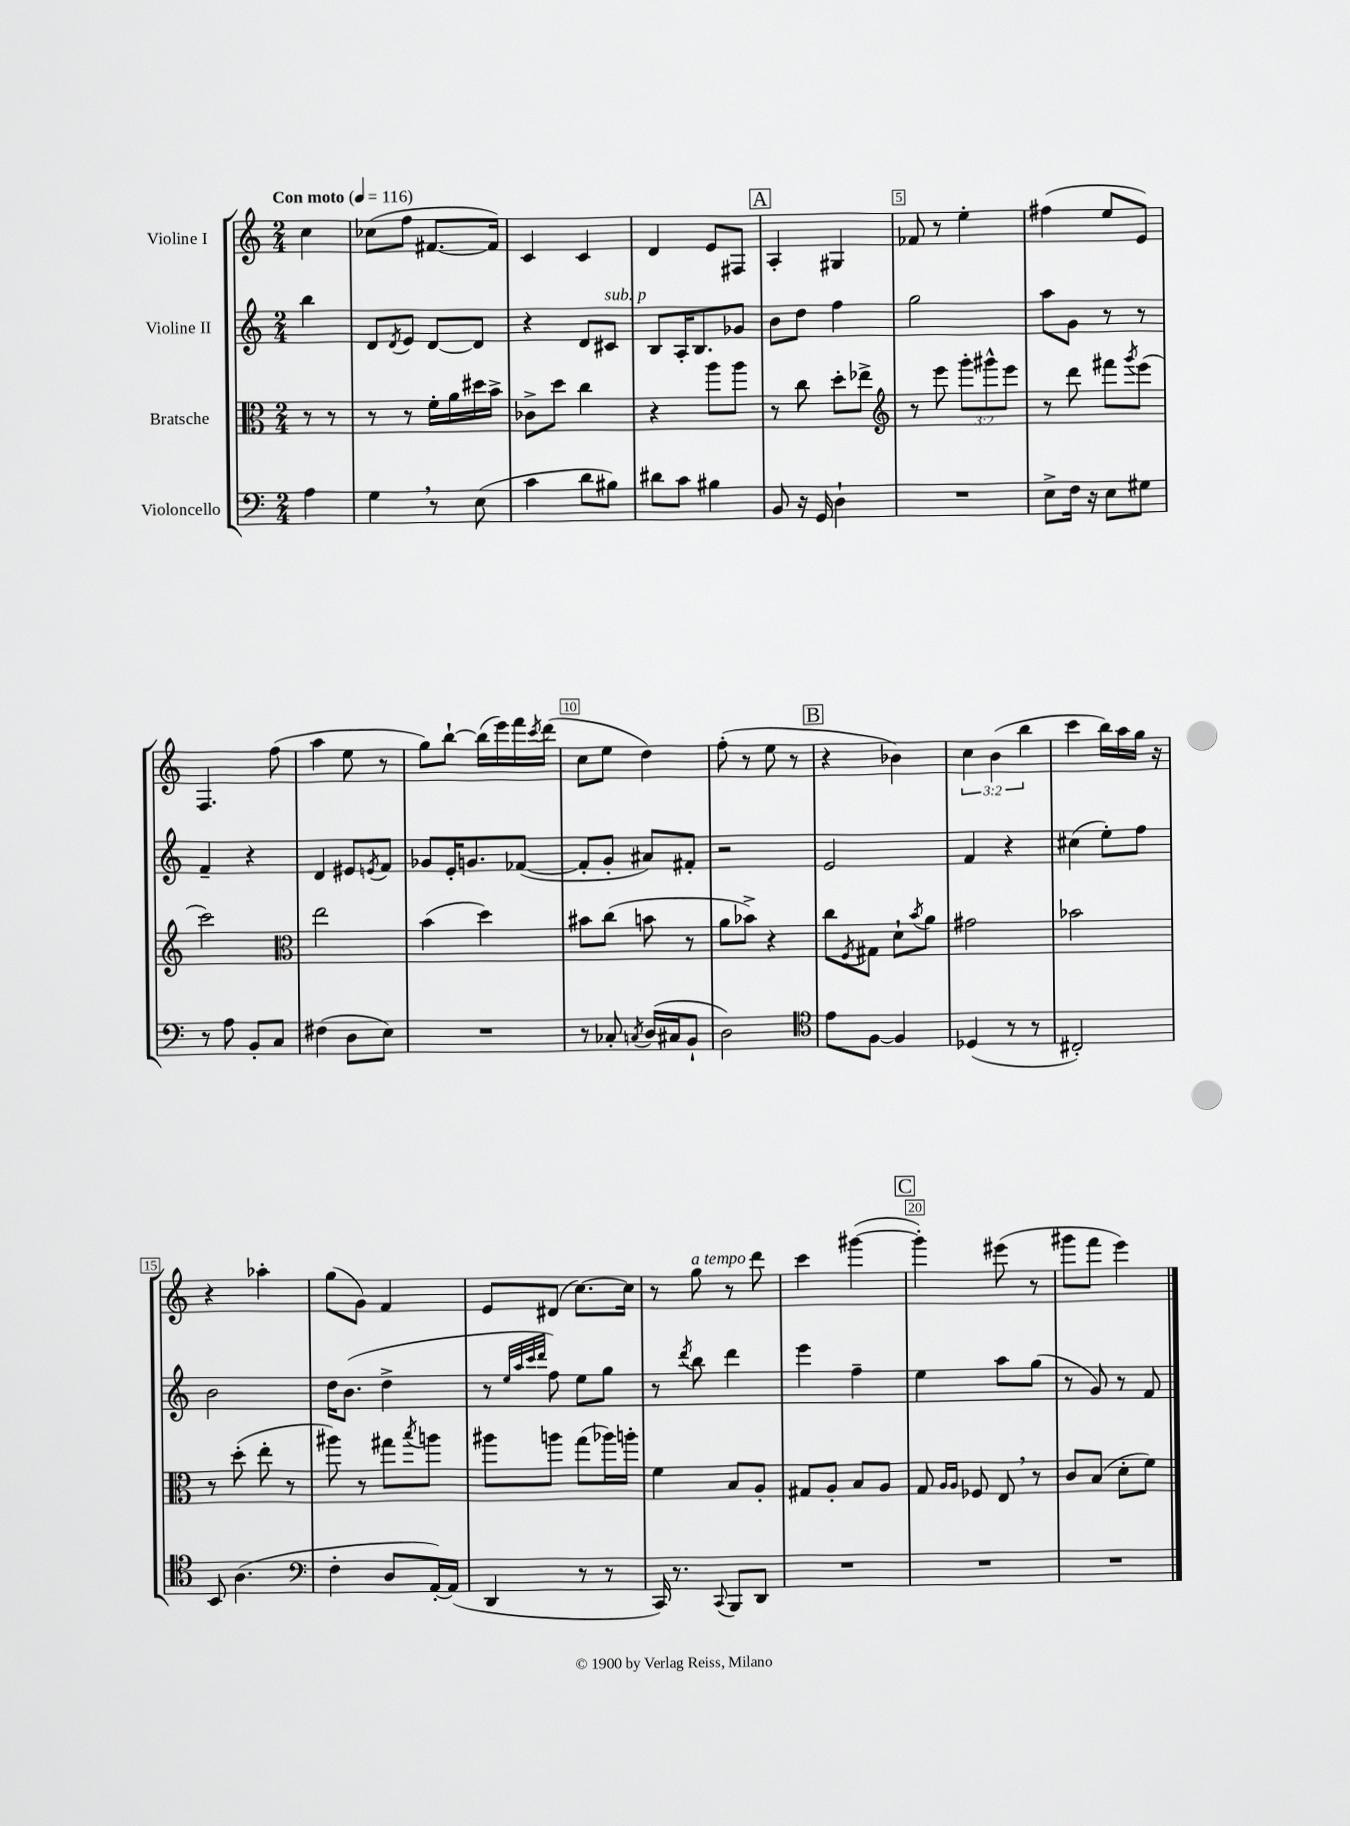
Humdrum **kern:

**kern	**kern	**kern	**kern
*staff4	*staff3	*staff2	*staff1
*clefF4	*clefC3	*clefG2	*clefG2
*k[]	*k[]	*k[]	*k[]
*M2/4	*M2/4	*M2/4	*M2/4
*MM116	*MM116	*MM116	*MM116
4A\	8r	4bb\	4cc\
.	8r	.	.
=	=	=	=
4G\	8r	8d/L	(8cc-\L
.	.	8qd/	.
.	8r	8e/J	8ff\J
8r	16f'\LL	[8d/L	[8.f#/L
.	16a\	.	.
(8E\	16dd#\	8d/]J	.
.	16b^\JJ	.	16f#/]Jk)
=	=	=	=
4c\	8c-^\L	4r	4c/
.	8dd\J	.	.
8d\L	4cc\	8d/L	4c/
8B#\J)	.	8c#/J	.
=	=	=	=
8d#\L	4r	8B/L	4d/
8c\J	.	16A'/K	.
.	.	8.B/	.
4B#\	8aa\L	.	8e/L
.	8aa\J	8g-/J	8F#/J
=	=	=	=
8BB/	8r	8b\L	4A'/
16r	8cc\	8dd\J	.
16GG/	.	.	.
4D`\	8dd'\L	4ff\	4G#/
.	8ee-^\J	.	.
=	=	=	=
*	*clefG2	*	*
2r	8r	2gg\	8f-/
.	8eee\	.	8r
.	12ggg'\L	.	4ee'\
.	12ggg#^^\	.	.
.	12eee\J	.	.
=	=	=	=
8E^\L	8r	8aa\L	(4ff#\
16F\Jk	8ddd\	8g\J	.
16r	.	.	.
8E\L	8fff#\L	8r	8ee/L
.	8qggg/	.	.
8G#\J	(8eee\J	8r	8e/J)
=	=	=	=
8r	2ccc\)	4f~/	4.F/
8A\	.	.	.
8BB'/L	.	4r	.
8C/J	.	.	(8ff\
=	=	=	=
*	*clefC3	*	*
(4F#\	2ee\	4d/	4aa\
8D\L	.	8e#/L	8ee\
.	.	8qe/	.
8E\J)	.	8f/J	8r
=	=	=	=
2r	(4b\	8g-/L	8gg\L)
.	.	16e'/K	[8bb`\J
.	.	8.g/	.
.	4dd\)	.	(16bb\]LL
.	.	.	16eee\)
.	.	([8f-/J	16fff\
.	.	.	8qccc/
.	.	.	(16ddd\JJ
=	=	=	=
8r	8b#\L	8f-'/]L	8cc\L
8C-'/	(8cc\J	8g'/J	8ee\J
8qC/	.	.	.
(16D/LL	8b\	8a#/L)	4dd\)
16C#/J	.	.	.
8BB`/J	8r	8f#'/J	.
=	=	=	=
2D\)	8a\L	2r	(8ff'\
.	8b-^\J)	.	8r
.	4r	.	8ee\
.	.	.	8r
=	=	=	=
*clefC4	*	*	*
8e\L	8cc\L	2e/	4r
.	8qF/	.	.
[8F\J	8G#\J	.	.
4F/]	8d`\L	.	4b-\)
.	8qb/	.	.
.	8a\J	.	.
=	=	=	=
(4D-/	2g#\	4f/	6cc\
.	.	.	(6b\
8r	.	4r	.
.	.	.	6bb\
8r	.	.	.
=	=	=	=
2C#'/)	2b-\	(4cc#\	4ccc\
.	.	8ee'\L)	16bb\LL)
.	.	.	16aa\
.	.	8ff\J	16gg\JJ
.	.	.	16r
=	=	=	=
8BB/	8r	2b\	4r
(4.A\	(8dd'\	.	.
.	8ee'\	.	4aa-'\
.	8r	.	.
=	=	=	=
*clefF4	*	*	*
4F'\	8aa#\)	16dd\LK	(8gg\L
.	.	(8.b\J	.
.	8r	.	8g\J)
8D/L	8gg#\L	4dd^\	4f/
.	8qbb/	.	.
[16AA'/L)	8aa\J	.	.
(16AA/]JJ	.	.	.
=	=	=	=
4DD/	8aa#\L	8r	8e/L
.	.	32qqee/LLL	.
.	.	32qqaa/	.
.	.	32qqccc/	.
.	.	32qqddd/JJJ	.
.	8aa\J	8ff\)	(8d#/J
8r	(8gg\L	8ee\L	[8.cc\L)
8r	16aa-\L)	8gg\J	.
.	16aa'\JJ	.	16cc\]Jk
=	=	=	=
16CC/)	4f\	8r	8r
8.r	.	.	.
.	.	8qddd/	.
.	.	8bb\	8gg\
8qqCC/	.	.	.
8BBB/L	8B/L	4ddd\	8r
8DD/J	8A'/J	.	8ddd\
=	=	=	=
2r	8G#/L	4eee\	4ccc\
.	8A'/J	.	.
.	8B/L	4ff~\	([4ggg#\
.	8A/J	.	.
=	=	=	=
2r	8G/	4ee\	4ggg#'\])
.	16qqA/LL	.	.
.	16qqA/JJ	.	.
.	8F-/	.	.
.	8E/	8aa\L	(8eee#\
.	8r	(8gg\J	8r
=	=	=	=
2r	8c/L	8r	8ggg#\L
.	(8B/J	8g/)	8fff\J
.	8d'\L	8r	4eee\)
.	8f\J)	8f/	.
==	==	==	==
*-	*-	*-	*-
